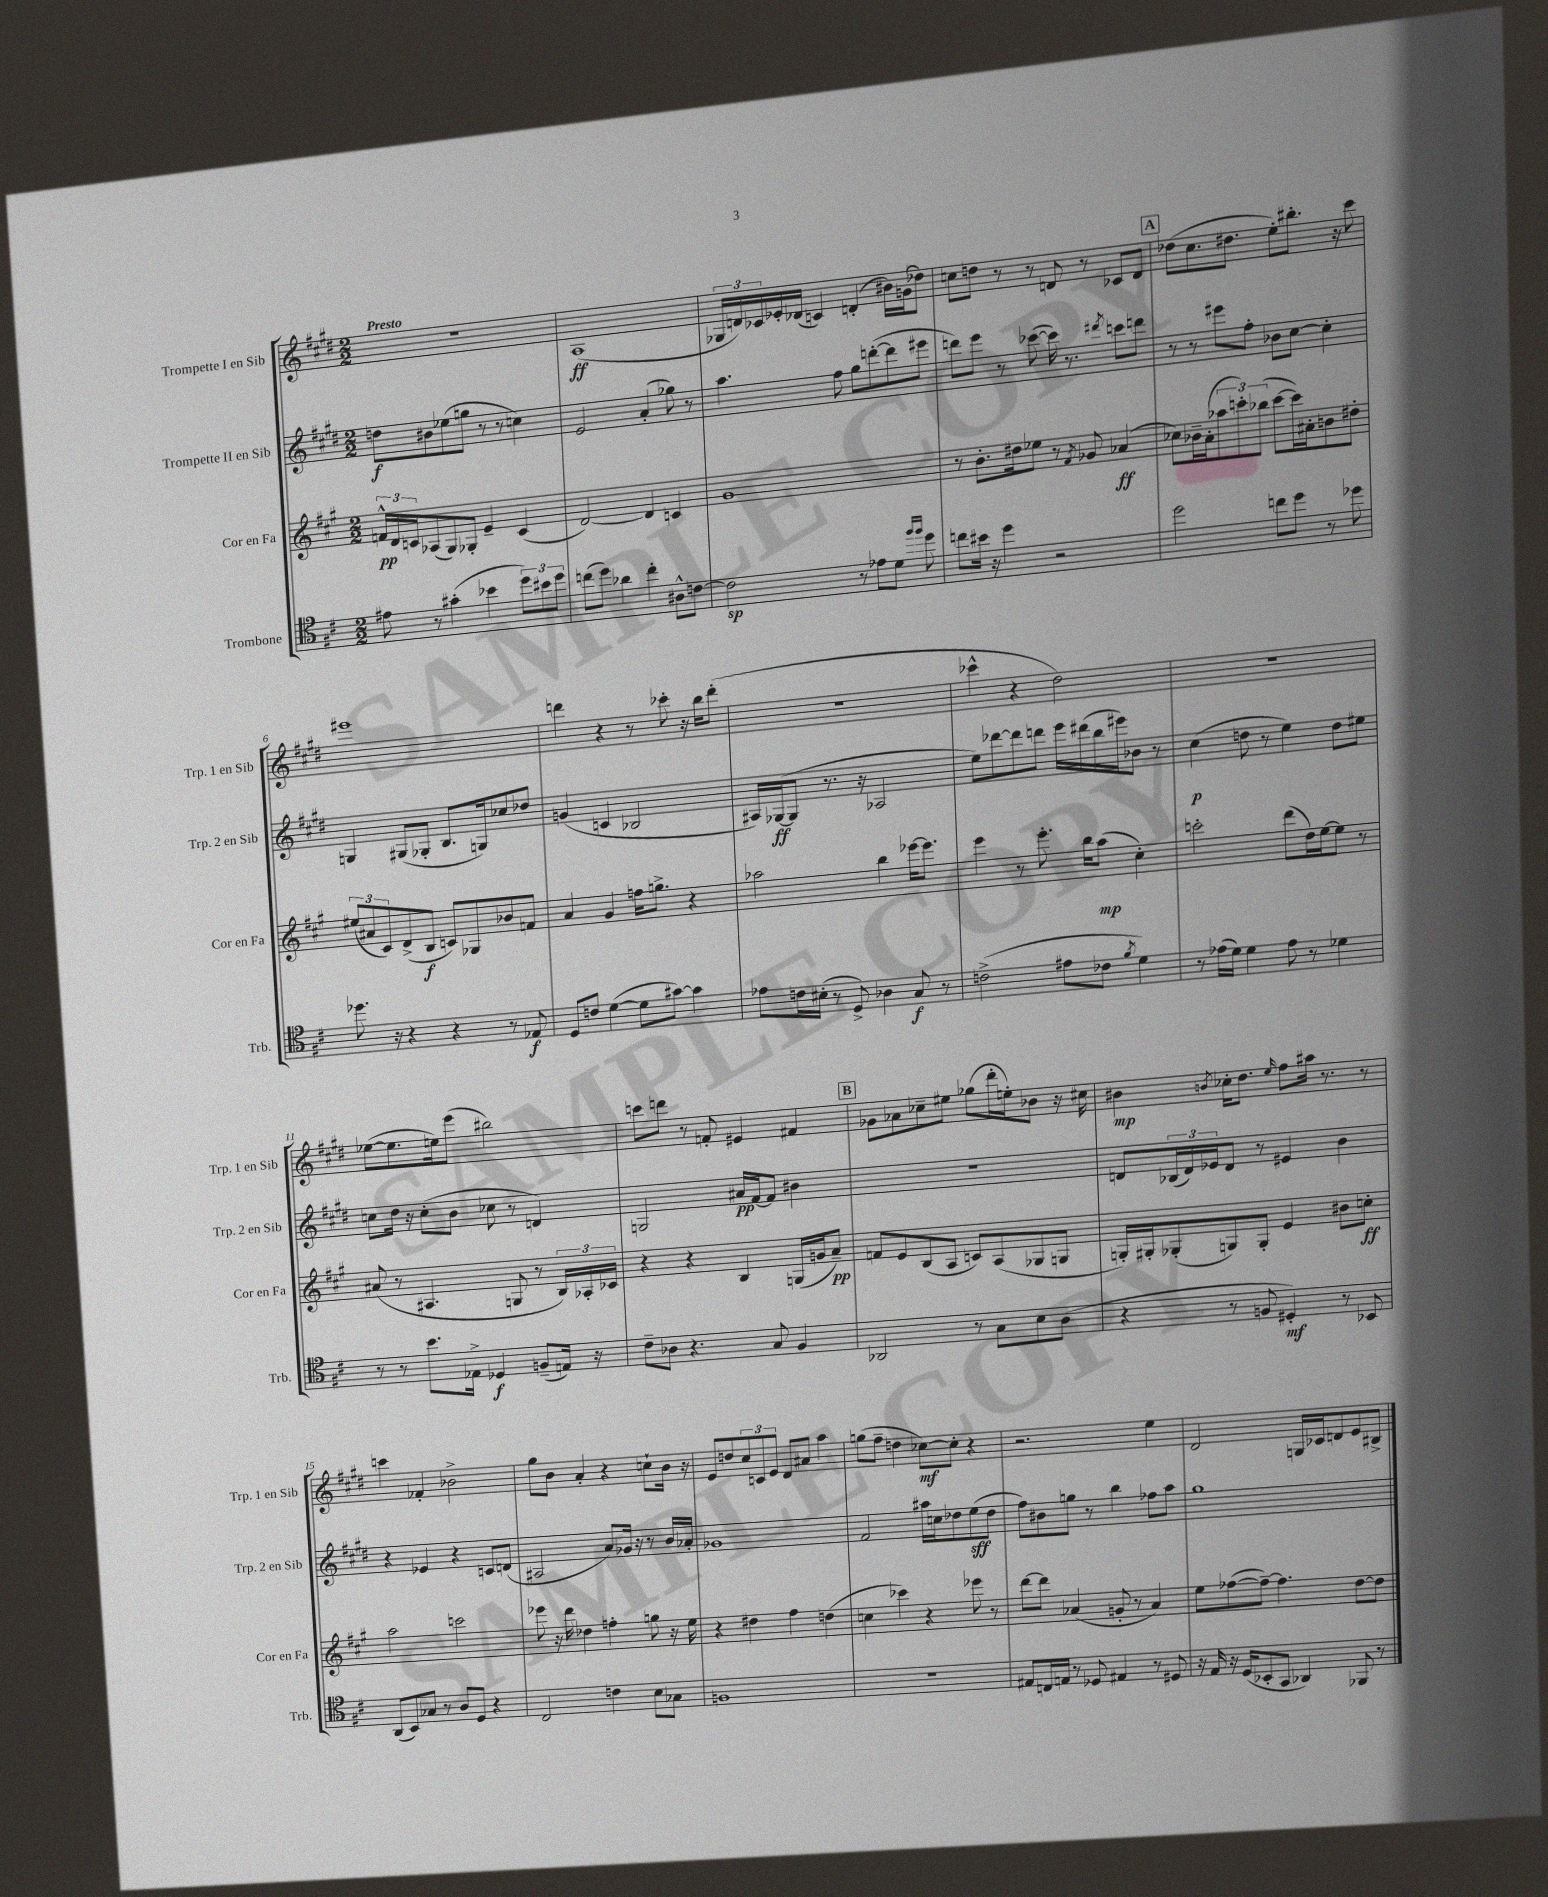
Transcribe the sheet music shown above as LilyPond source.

<<
\new StaffGroup <<
\new Staff = "s0" \with { instrumentName = "Trompette I en Sib" shortInstrumentName = "Trp. 1 en Sib" } {
    \clef treble \key e \major \numericTimeSignature \time 2/2 \tempo "Presto"
    R1 |
    a1\ff( |
    \tuplet 3/2 { ges16 d'16) ces'16 } ees'16-. des'16( c'4) d'4-.( bis'16) g'16( des''8) |
    c''8 d''8 r8 r8 d'8 r8 ces'8 d'8 |
    \mark \markup { \box "A" } des''8( cis''8. dis''8. e''8-.) bis''8.-. r16 cis'''8 |
    eis'''1 |
    d'''4 r4 r8 ces'''8-. r16 b''16 d'''8-.( |
    R1 |
    ces'''4-^ r4 dis''2) |
    r1 |
    ees''8~( ees''8. e''16) e'''8( bis''2) |
    c'''8 d'''8 r8 f'8-. eis'4 fis'4 |
    \mark \markup { \box "B" } ges'8 aes'8 ces''8-- eis''8 ges''8( dis'''16-. e''16-.) bes'8 r16 cis''16 |
    bis'4\mp \acciaccatura { b'8 } ces''16-. dis''8. \grace { e''16 } fis''8 ais''16 r8. r8 |
    c'''4 fes'4-. bes'2-> |
    gis''8 b'8 a'4-. r4 c''8-! b'16 r16 |
    e'8 d''8 \tuplet 3/2 { cis''8 c'8 e'8 } dis'8 ais'8 a''4 |
    g''8( fis''8-- d''4 ces''8~\mf) ces''8-. r4 |
    r2. e''4 |
    dis'2 g16 ces'16 d'8 e'8 bis8-> \bar "|." |
}
\new Staff = "s1" \with { instrumentName = "Trompette II en Sib" shortInstrumentName = "Trp. 2 en Sib" } {
    \clef treble \key e \major \numericTimeSignature \time 2/2
    d''8\f bis'8 ees''8( g''8 r8 r8 c''4) |
    e'2 a'4-.( ges''8) r8 |
    a''4. fis''8 gis''8 d'''8~-.( d'''8 eis'''8 |
    d'''8) e'''8 r8 ces'''8~( ces'''16) r8. \acciaccatura { dis'''8 } c'''8 d'''8 |
    \mark \markup { \box "A" } r8 r8 eis'''8 fis''8-. bes'8 cis''8~ cis''4-. |
    g4 gis8( ges8-. b8. g16) ces''8 des''8 |
    g'4( c'4 bes2 |
    ais16) ges16~\ff( ges8 r8. r16 aes2 |
    e''8) des'''8~ des'''8 d'''8 e'''16 dis'''16( b''16 eis'''16) bes'8 r8 |
    cis''4\p( d''8 r8 e''4) d''8 eis''8 |
    c''8 dis''16 r16 c''8-.( b'8 ces''8 r8 d'4) |
    g2 ais'16\pp fis'16~ fis'8 bis'4 |
    \mark \markup { \box "B" } r1 |
    d'8 \tuplet 3/2 { bes16( d'16) ees'16 } d'8 r8 eis'4 b'4 |
    r4 ees'4 r4 c'8 d'8( |
    ais2 a'8) ges'16 r16 r8 b'16 aes'16-. |
    ges'1 |
    fis'2 ais''16 c''16 des''8 e''8\sff( des''8 |
    fis''8) bis'8 g''8 r8 b''4 fes''8 a''8 |
    gis''1 \bar "|." |
}
\new Staff = "s2" \with { instrumentName = "Cor en Fa" shortInstrumentName = "Cor en Fa" } {
    \clef treble \key a \major \numericTimeSignature \time 2/2
    \tuplet 3/2 { f'16-^\pp d'16 c'16 } aes8( gis8) ges8-. e'4-- c'4( |
    d'2~) d'4 c'4 |
    gis'1 |
    r8 b'8.-. dis''16 ees''8 r8 \acciaccatura { fis'8 } ges'8 aes'4\ff( |
    \mark \markup { \box "A" } ces''8) bes'16-- a'16-.( \tuplet 3/2 { aes''8 c'''8-.) bes''8( } c'''8~ c'''16) ais'16-. b'8 dis''8-. |
    \tuplet 3/2 { eis''8( ais'8 cis'8) } d'8->( b8\f c'8) ges8 bes'8 f'8 |
    a'4 gis'4 f''16 g''8.-> r4 |
    aes''2 b''4 ees'''16~ ees'''8. |
    e'''4 r8 e'''8.-. b''16 a''8\mp( cis''4-.) |
    c'''2-. d'''8( d''16) e''16~ e''8 r8 |
    ais'8( r8 ais4. g8 r8 \tuplet 3/2 { b16) aes16-. ces'16 } |
    r4 r4 b4 g16( g'16 a'8--\pp) |
    \mark \markup { \box "B" } f'8 e'8 b8( a8 c'8) a8( ges8 g8 |
    g16-.) gis16-. ges8-.( g8) g8-. e'4 bis'8 c''8-.\ff |
    a''2 c'''2 |
    ees'''8 r16 d'''16 des''4 f''4-. g''8 r16 e''16 |
    r4 dis''4 fis''4 d''4( |
    c''4 ces'''4) r4 ees'''8 r8 |
    d'''8~ d'''8 aes'4( g'8-. r8 aes'4) |
    e''8 fes''8~( fes''8~--) fes''4. d''8~ d''8 \bar "|." |
}
\new Staff = "s3" \with { instrumentName = "Trombone" shortInstrumentName = "Trb." } {
    \clef tenor \key d \major \numericTimeSignature \time 2/2
    eis'8 r8 gis'4-.( bes'4 \tuplet 3/2 { d''8) bis'8 d''8 } |
    c''8( d''8) aes'4 c''4-. ais8-^ c'8~ |
    c'2\sp r8 ees'8 d'8 \grace { fis''16 fis''16 } d''8 |
    c''8 bis'16 r16 d''4 r2 |
    \mark \markup { \box "A" } d''2 c''8 d''8 r8 des''8 |
    des''8. r16 r4 r4 r8 ees8\f |
    d8 c'8 d'4~( d'8 gis'8~) gis'4 |
    ees'8 c'16 bis16-.( r8 d8->) aes4 g8\f r8 |
    c'2->( eis'8 ces'8 \acciaccatura { fis'8 } d'4) |
    r8 ees'16( d'16) d'4 ees'8 r8 des'4 |
    r8 r8 b'8. ees16-> des4\f f8--( e16) r16 |
    cis'8-- aes8 r4. g8 fis4 |
    \mark \markup { \box "B" } aes,2 r8 g8 b8 a8( |
    r4 r8 f8 dis4-.\mf) r8 bes,8 |
    a,8( b,8) ges8 r8 a8 d8 r4 |
    cis2 c'4 b8 ges8 |
    f1 |
    R1 |
    eis8 c16 e16 r8 des8 eis4 r8 dis8 |
    r16 e16 r16 d16( bes,8-. g,8 aes,4) fes,8 r8 \bar "|." |
}
>>
>>
